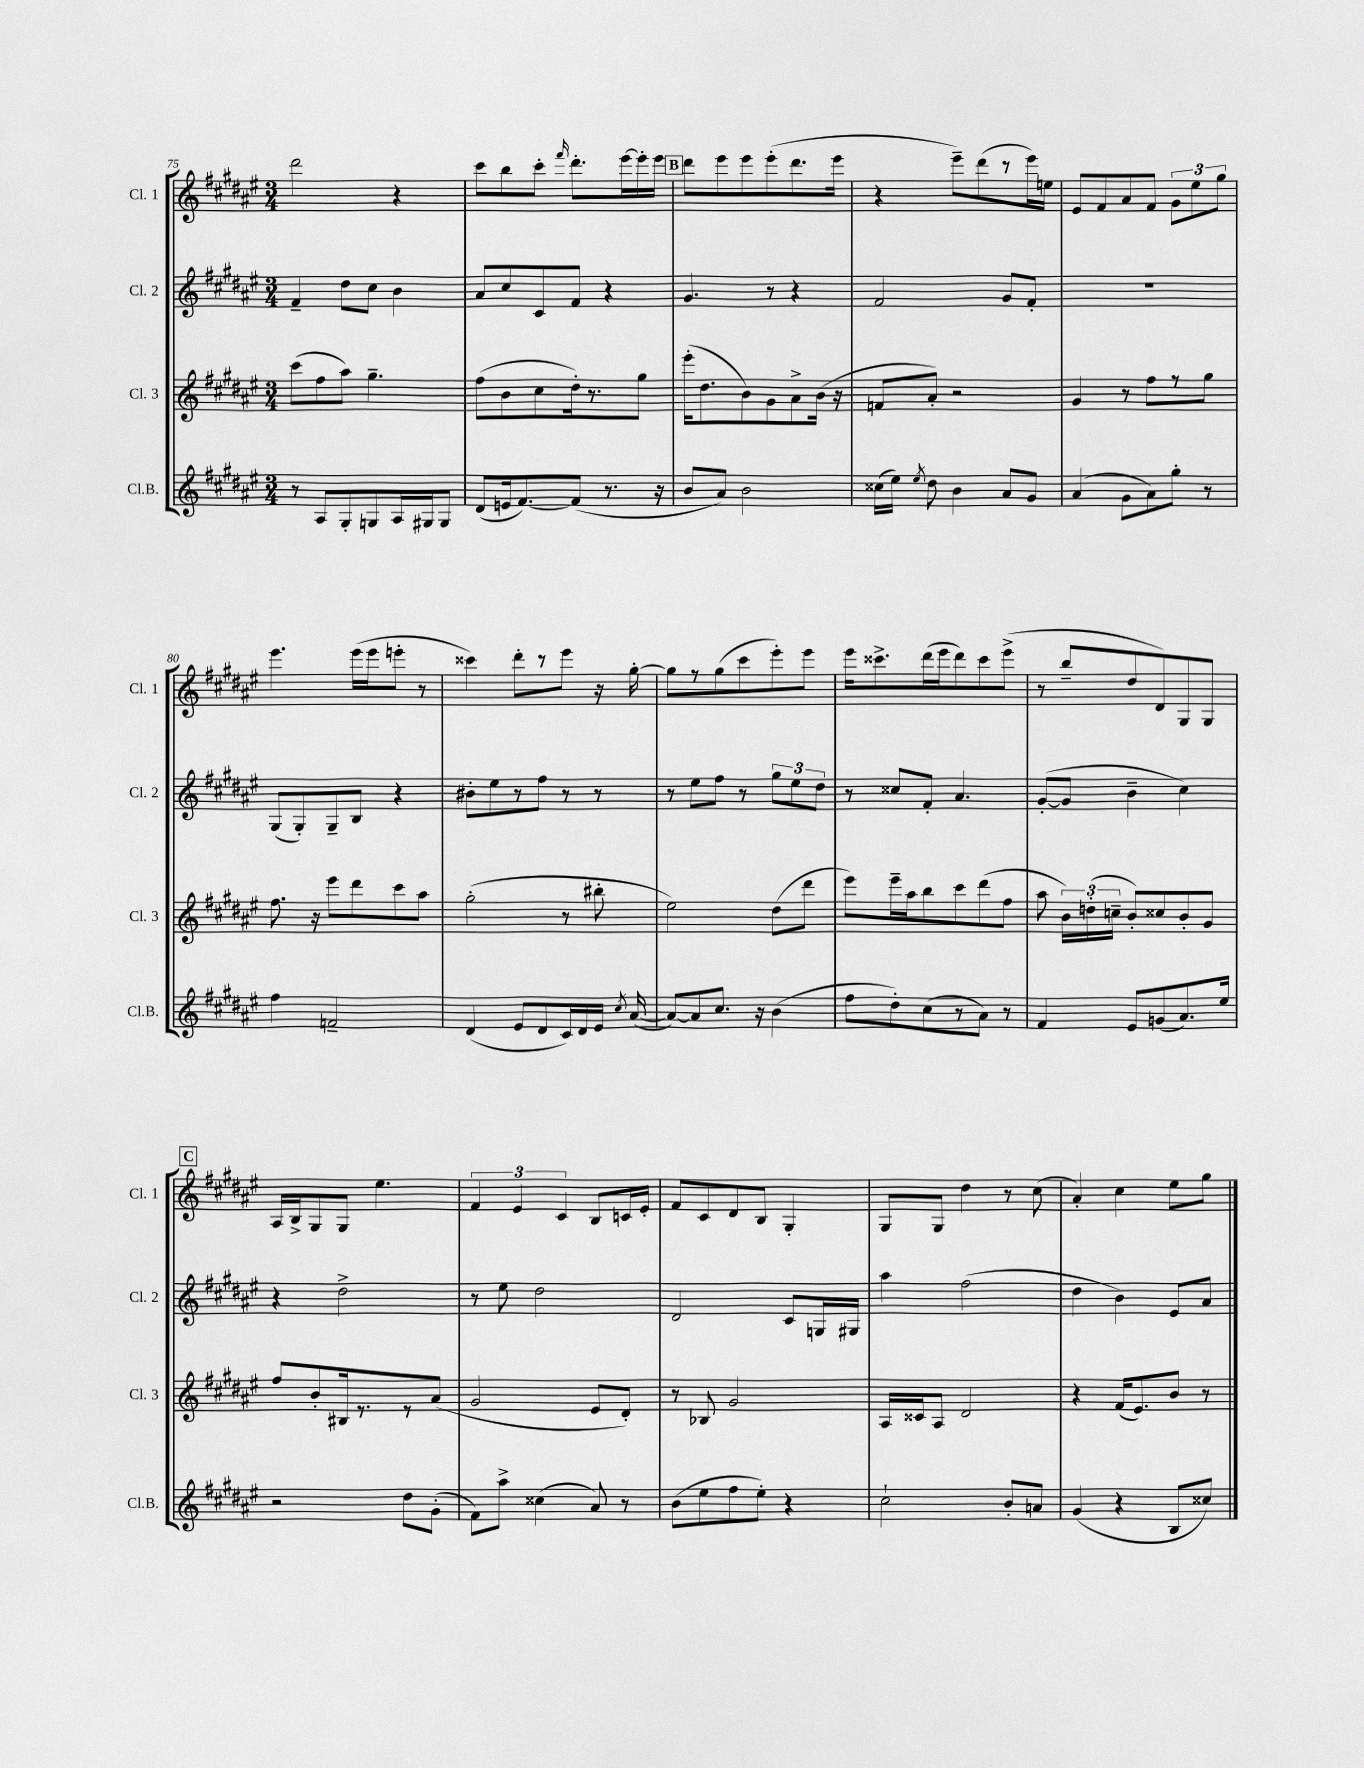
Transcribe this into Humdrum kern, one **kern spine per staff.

**kern	**kern	**kern	**kern
*part4	*part3	*part2	*part1
*staff4	*staff3	*staff2	*staff1
*I"Cl.B.	*I"Cl. 3	*I"Cl. 2	*I"Cl. 1
*I'Cl.B.	*I'Cl. 3	*I'Cl. 2	*I'Cl. 1
*clefG2	*clefG2	*clefG2	*clefG2
*k[f#c#g#d#a#e#]	*k[f#c#g#d#a#e#]	*k[f#c#g#d#a#e#]	*k[f#c#g#d#a#e#]
*M3/4	*M3/4	*M3/4	*M3/4
=75	=75	=75	=75
8r	(8ccc#\L	4f#~/	2ddd#\
8A#/L	8ff#\	.	.
8G#'/	8aa#\J)	8dd#\L	.
8Gn/	4.gg#~\	8cc#\J	.
16A#/L	.	4b\	4r
16G#X/J	.	.	.
8G#/J	.	.	.
=76	=76	=76	=76
(8d#/L	(8ff#\L	8a#/L	8ccc#\L
16en/k	8b\	8cc#/	8bb\
[8.f#/)	.	.	.
.	8cc#\	8c#/	8ccc#'\J
.	.	.	16qqfff#/
(8f#/J]	16dd#'\k)	8f#/J	8.ddd#'\L
.	8.r	.	.
8.r	.	4r	.
.	.	.	[16eee#\L
.	8gg#\J	.	16eee#'\]
16r	.	.	16eee#\JJ
!!LO:REH:place=s1:t=B
=77	=77	=77	=77
8b/L	(16eee#'\KL	4.g#/	8ddd#\L
.	8.dd#\	.	.
8a#/J)	.	.	8eee#\
2b\	8b\)	.	8eee#\
.	8g#\	8r	(8eee#'\
.	8a#^\	4r	8.ddd#\
.	(16b\Jk	.	.
.	16r	.	16eee#\Jk
=78	=78	=78	=78
(16cc##X\LL	8fn/L	2f#/	4r
16ee#\JJ)	.	.	.
8qee#/	.	.	.
8dd#\	8a#'/J)	.	.
4b\	2r	.	8eee#~\L)
.	.	.	(8ddd#\
8a#/L	.	8g#/L	8r
8g#/J	.	8f#'/J	16eee#\L)
.	.	.	16een\JJ
=79	=79	=79	=79
(4a#/	4g#/	2.r	8e#/L
.	.	.	8f#/
8g#\L	8r	.	8a#/
8a#\)	8ff#\L	.	8f#/J
8gg#'\J	8r	.	12g#\L
.	.	.	12ee#\
8r	8gg#\J	.	.
.	.	.	12gg#\J
!!LO:LB:g=z
=80	=80	=80	=80
4ff#\	8.ff#\	(8G#/L	4.eee#\
.	.	8G#'/)	.
.	16r	.	.
2fn~/	8eee#\L	8G#~/	.
.	8ddd#\	8B/J	(16eee#\LL
.	.	.	16eee#\J
.	8ccc#\	4r	8eeen'\J
.	8aa#\J	.	8r
=81	=81	=81	=81
(4d#/	(2gg#'\	8b#X'\L	4ccc##X\)
.	.	8ee#\	.
8e#/L	.	8r	8ddd#'\L
8d#/	.	8ff#\J	8r
16c#/L)	8r	8r	8eee#\J
16d#/	.	.	.
16e#/JJ	8bb#X'\	8r	16r
8qcc#/	.	.	.
([16a#/	.	.	[16gg#'\
=82	=82	=82	=82
8a#/L_)	2ee#\)	8r	8gg#\L]
8a#/]	.	8ee#\L	8r
8.cc#/J	.	8ff#\J	(8gg#\
.	.	8r	8ccc#\
16r	.	.	.
(4b\	(8dd#\L	12gg#\L	8eee#'\)
.	.	12ee#\	.
.	8ddd#\J	.	8eee#\J
.	.	12dd#\J	.
=83	=83	=83	=83
8ff#\L	8eee#\L)	8r	16eee#\KL
.	.	.	8.ccc##X^\
8dd#'\)	16eee#~\L	8cc##X/L	.
.	16aa#\J	.	.
(8cc#\	8bb\	8f#'/J	(16ddd#\L
.	.	.	16eee#\J
8r	8ccc#\	4.a#/	8ddd#\)
8a#\J)	(8ddd#\	.	8ccc##\
8r	8ff#\J	.	(8eee#^\J
=84	=84	=84	=84
4f#/	8aa#\	([8g#'/L	8r
.	24b\LL)	8g#/J]	8bb~/L
.	(24ddn'\	.	.
.	24ccn~\JJ	.	.
8e#/L	8b'/L)	4b~\	8dd#/
(8gn/	8cc##X/	.	8d#/)
8.a#/)	8b'/	4cc#\)	8G#/
.	8g#/J	.	8G#/J
16ee#/Jk	.	.	.
!!LO:LB:g=z
!!LO:REH:place=s1:t=C
=85	=85	=85	=85
2r	8ff#/L	4r	16A#/LL
.	.	.	16B^/J
.	8b'/	.	8G#/
.	16B#X/k	2dd#^\	8G#/J
.	8.r	.	.
.	.	.	4.ee#\
8dd#\L	8r	.	.
(8g#'\J	(8a#/J	.	.
=86	=86	=86	=86
8f#\L)	2g#/	8r	6f#/
8aa#^\J	.	8ee#\	.
.	.	.	6e#/
(4cc##X\	.	2dd#\	.
.	.	.	6c#/
8a#/)	8e#/L	.	8B/L
8r	8d#'/J)	.	16cn/L
.	.	.	16e#'/JJ
=87	=87	=87	=87
(8b\L	8r	2d#/	8f#/L
8ee#\	8B-X/	.	8c#/
8ff#\	2g#/	.	8d#/
8ee#'\J)	.	.	8B/J
4r	.	8c#/L	4G#'/
.	.	16Gn/L	.
.	.	16G#X/JJ	.
=88	=88	=88	=88
2cc#`\	16A#/LL	4aa#\	8G#/L
.	16c##X/J	.	.
.	8A#/J	.	8G#/J
.	2d#/	(2ff#\	4dd#\
8b'/L	.	.	8r
8an/J	.	.	(8cc#\
=89	=89	=89	=89
(4g#/	4r	4dd#\	4a#'/)
4r	(16f#/KL	4b\)	4cc#\
.	8.e#/)	.	.
8B/L	8b/J	8e#/L	8ee#\L
8cc##X/J)	8r	8a#/J	8gg#\J
==	==	==	==
*-	*-	*-	*-
